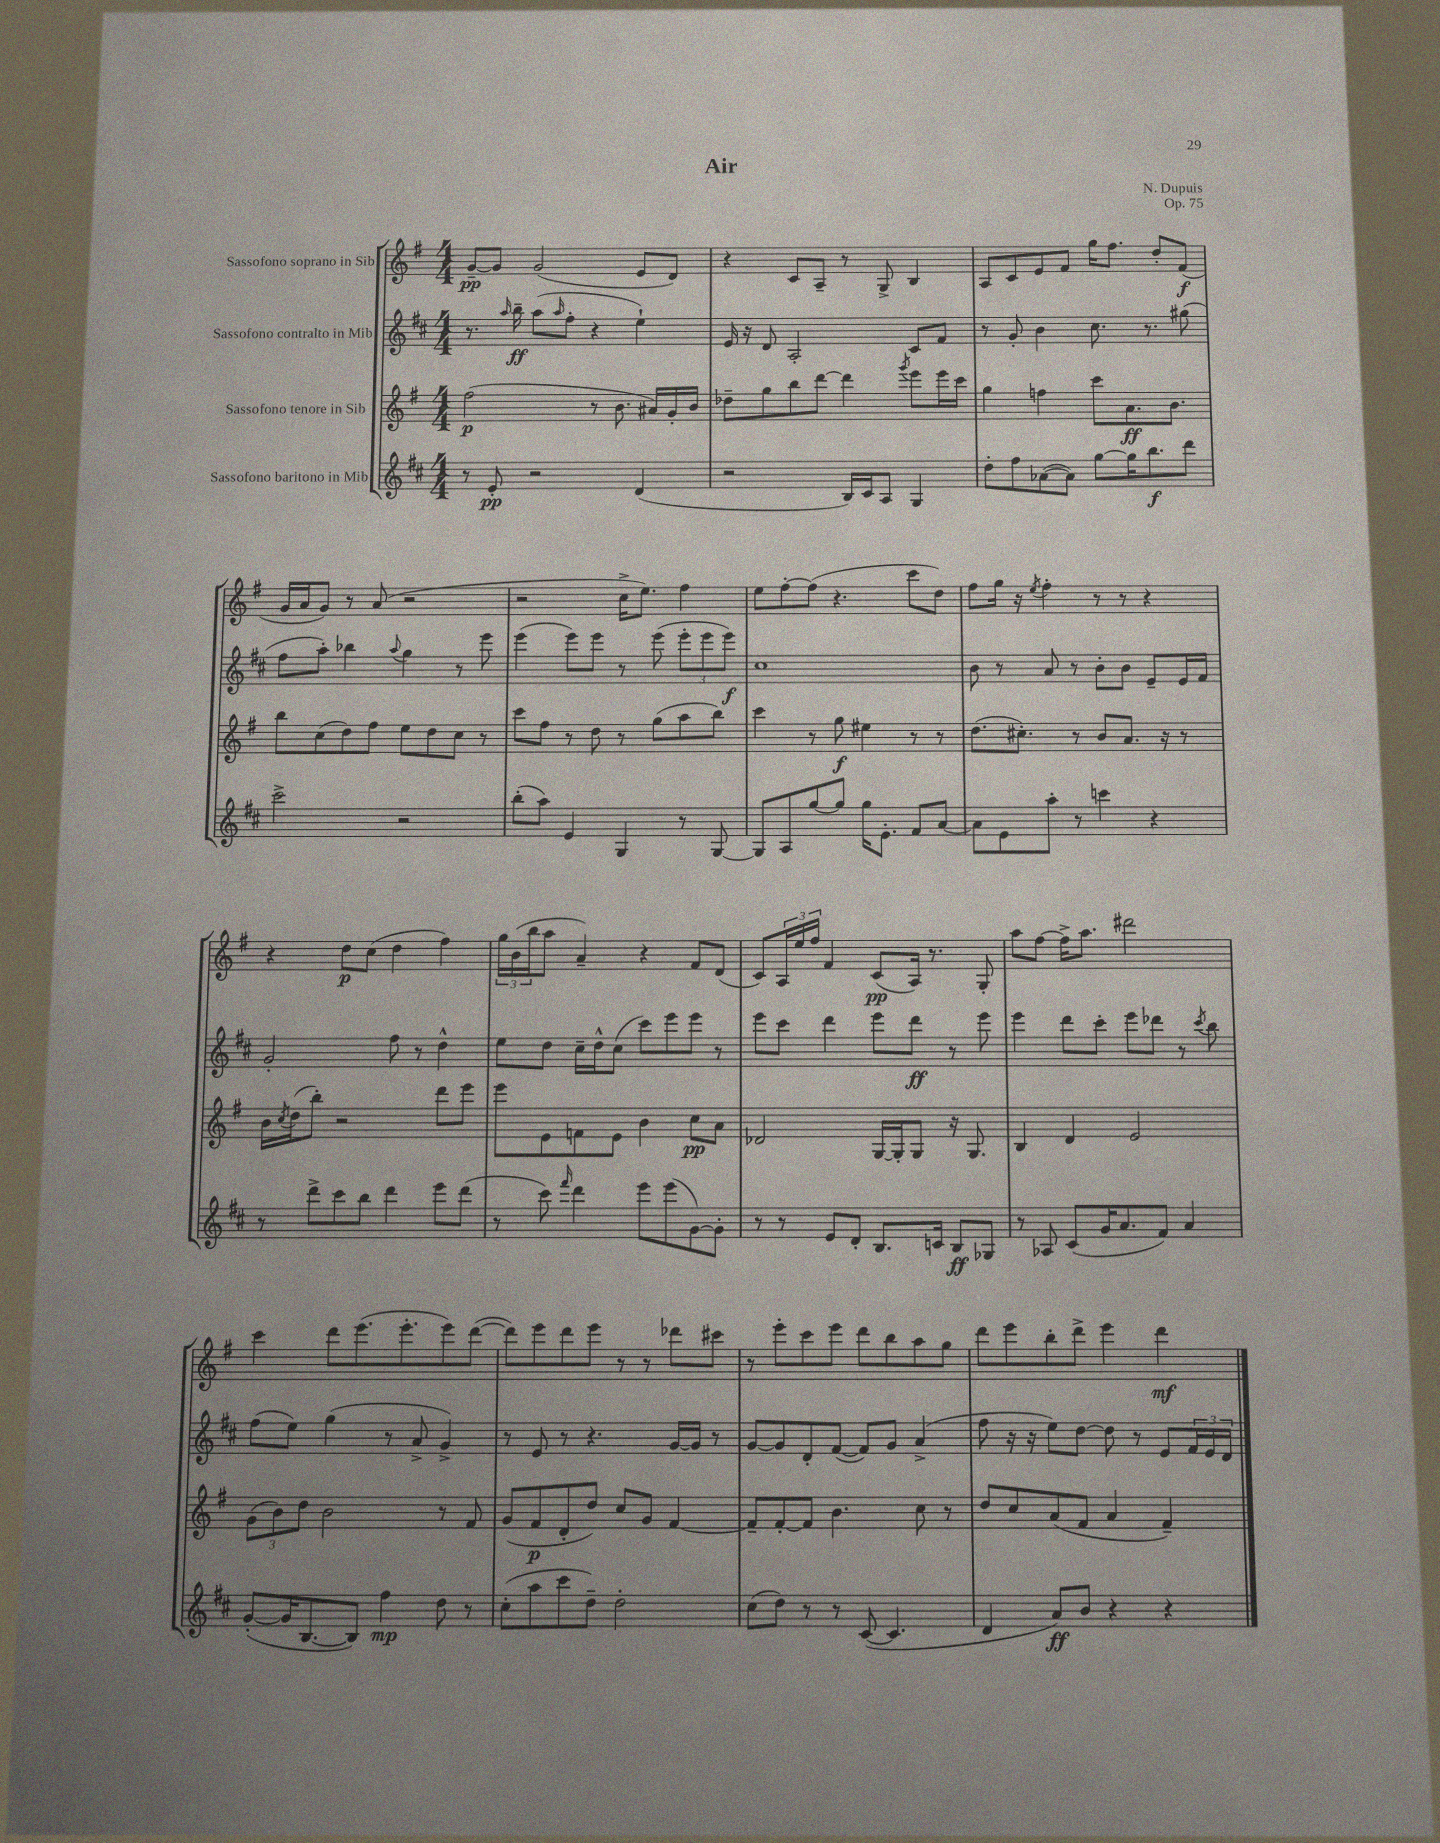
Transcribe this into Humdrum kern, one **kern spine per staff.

**kern	**kern	**kern	**kern
*staff4	*staff3	*staff2	*staff1
*clefG2	*clefG2	*clefG2	*clefG2
*k[f#c#]	*k[f#]	*k[f#c#]	*k[f#]
*M4/4	*M4/4	*M4/4	*M4/4
8r	(2ff#	8.r	[8g~
8e'	.	.	8g]
.	.	16qqaa	.
.	.	16bb~	.
2r	.	(8aa	(2g
.	.	16qqaa	.
.	.	8ff#'	.
.	8r	4r	.
.	8.b	.	.
(4d	.	4ee`)	8e
.	16a#)	.	.
.	16g'	.	8d)
.	16b	.	.
=	=	=	=
2r	8dd-~	16e	4r
.	.	16r	.
.	8gg	8d	.
.	8bb	2A'	8c
.	[8ddd	.	8A~
16B)	4ddd]	.	8r
16c#	.	.	.
8A	.	.	8G^
.	8qggg	.	.
4G	8eee	8c#	4B
.	16eee	8f#	.
.	16ccc	.	.
=	=	=	=
8dd'	4gg	8r	8A
8ff#	.	8g'	8c
([8a-	4ff	4b	8e
8a-])	.	.	8f#
[8gg	8ccc	8.cc#	16gg
.	.	.	8.ff#
16gg]	8.a	.	.
8.bb	.	8.r	.
.	.	.	8dd'
.	8.b	.	.
8ddd	.	(8gg#	(8f#
=	=	=	=
2ccc#^	8bb	8ff#	16g
.	.	.	16a
.	(8cc	8aa')	8g)
.	8dd)	4bb-	8r
.	8ff#	.	(8a
.	.	8qqaa	.
2r	8ee	4gg	2r
.	8dd	.	.
.	8cc	8r	.
.	8r	8eee	.
=	=	=	=
(8bb'	8ccc	(4eee	2r
8aa)	8ff#	.	.
4e	8r	8eee)	.
.	8dd	8eee	.
4G	8r	8r	16cc^
.	.	.	8.ee)
.	(8gg	(8eee	.
8r	8aa	12eee'	4ff#
.	.	12eee	.
[8G	8bb)	.	.
.	.	12eee)	.
=	=	=	=
8G]	4ccc	1cc#	8ee
8A	.	.	[8ff#'
[8gg	8r	.	(8ff#]
8gg]	8gg	.	4.r
16gg	4ee#	.	.
8.e'	.	.	.
8f#	8r	.	8ccc
[8a	8r	.	8dd)
=	=	=	=
8a]	(8.dd	8b	8ff#
8e	.	8r	16gg
.	8.cc#')	.	16r
.	.	.	8qee
8aa'	.	8a	4ff#'
8r	8r	8r	.
4ccc	8b	8b'	8r
.	8.a	8b	8r
4r	.	8e~	4r
.	16r	.	.
.	8r	16e	.
.	.	16f#	.
=	=	=	=
8r	16b	2g'	4r
.	8qcc	.	.
.	(16dd	.	.
8ddd^	8bb')	.	.
8ccc#	2r	.	8dd
8bb	.	.	(8cc
4ddd	.	8ff#	4dd
.	.	8r	.
8eee	8ddd	4dd^^	4ff#)
(8ddd	8eee	.	.
=	=	=	=
8r	8eee	8ee	24gg
.	.	.	(24b
.	.	.	24bb
8ccc#)	8e	8dd	8aa
16qqfff#	.	.	.
4ddd	8f	16cc#~	4a~)
.	.	16dd^^	.
.	8e	(8cc#	.
8eee	4b	8ccc#)	4r
(8eee	.	8eee	.
[8g)	8cc	8eee	8f#
8g']	8a	8r	(8d
=	=	=	=
8r	2d-	8eee	8c)
8r	.	8ccc#	24A
.	.	.	24ee
.	.	.	24ff#
8e	.	4ddd	4f#
8d'	.	.	.
8.B	[16G	8eee	(8c
.	16G']	.	.
.	8G	8ddd	16A)
16c	.	.	8.r
8B	16r	8r	.
.	8.G	.	.
8G-	.	8eee	8G'
=	=	=	=
8r	4B	4eee	8aa
8A-	.	.	[8ff#
(8c#	4d	8ddd	16ff#^]
.	.	.	8.aa
16g	.	8ccc#'	.
8.a	.	.	.
.	2e	8eee	2ddd#
8f#)	.	8ddd-	.
4a	.	8r	.
.	.	8qccc#	.
.	.	8bb	.
=	=	=	=
([8g'	(12g	(8ff#	4ccc
.	12b)	.	.
16g]	.	8ee)	.
.	12dd	.	.
[8.B	.	.	.
.	2b	(4gg	8ddd
8B])	.	.	(8.eee
4ff#	.	8r	.
.	.	.	8.eee'
.	.	8a^	.
8dd	8r	4g^)	8eee)
8r	8f#	.	([8ddd
=	=	=	=
(8cc#'	(8g	8r	8ddd])
8aa	8f#	8e	8eee
8ccc#	8d'	8r	8ddd
8dd~)	8dd)	4.r	8eee
2dd'	8cc	.	8r
.	8g	.	8r
.	[4f#	[16g	8ddd-
.	.	16g]	.
.	.	8r	8ccc#
=	=	=	=
(8cc#	8f#~]	[8g	8r
8dd)	[8f#'	8g]	8eee'
8r	8f#]	8d'	8ccc
8r	4.b	([8f#	8eee
([8c#	.	8f#])	8ddd
4.c#]	.	8g	8bb
.	8cc	(4a^	8aa
.	8r	.	8gg
=	=	=	=
4d	8dd	8ff#	8ddd
.	8cc	16r	8eee
.	.	16r	.
8a)	(8a	8ee)	8bb'
8b	8f#	[8dd	8ddd^
4r	4a	8dd]	4eee
.	.	8r	.
4r	4f#~)	8e	4ddd
.	.	24f#	.
.	.	24e	.
.	.	24d	.
==	==	==	==
*-	*-	*-	*-
